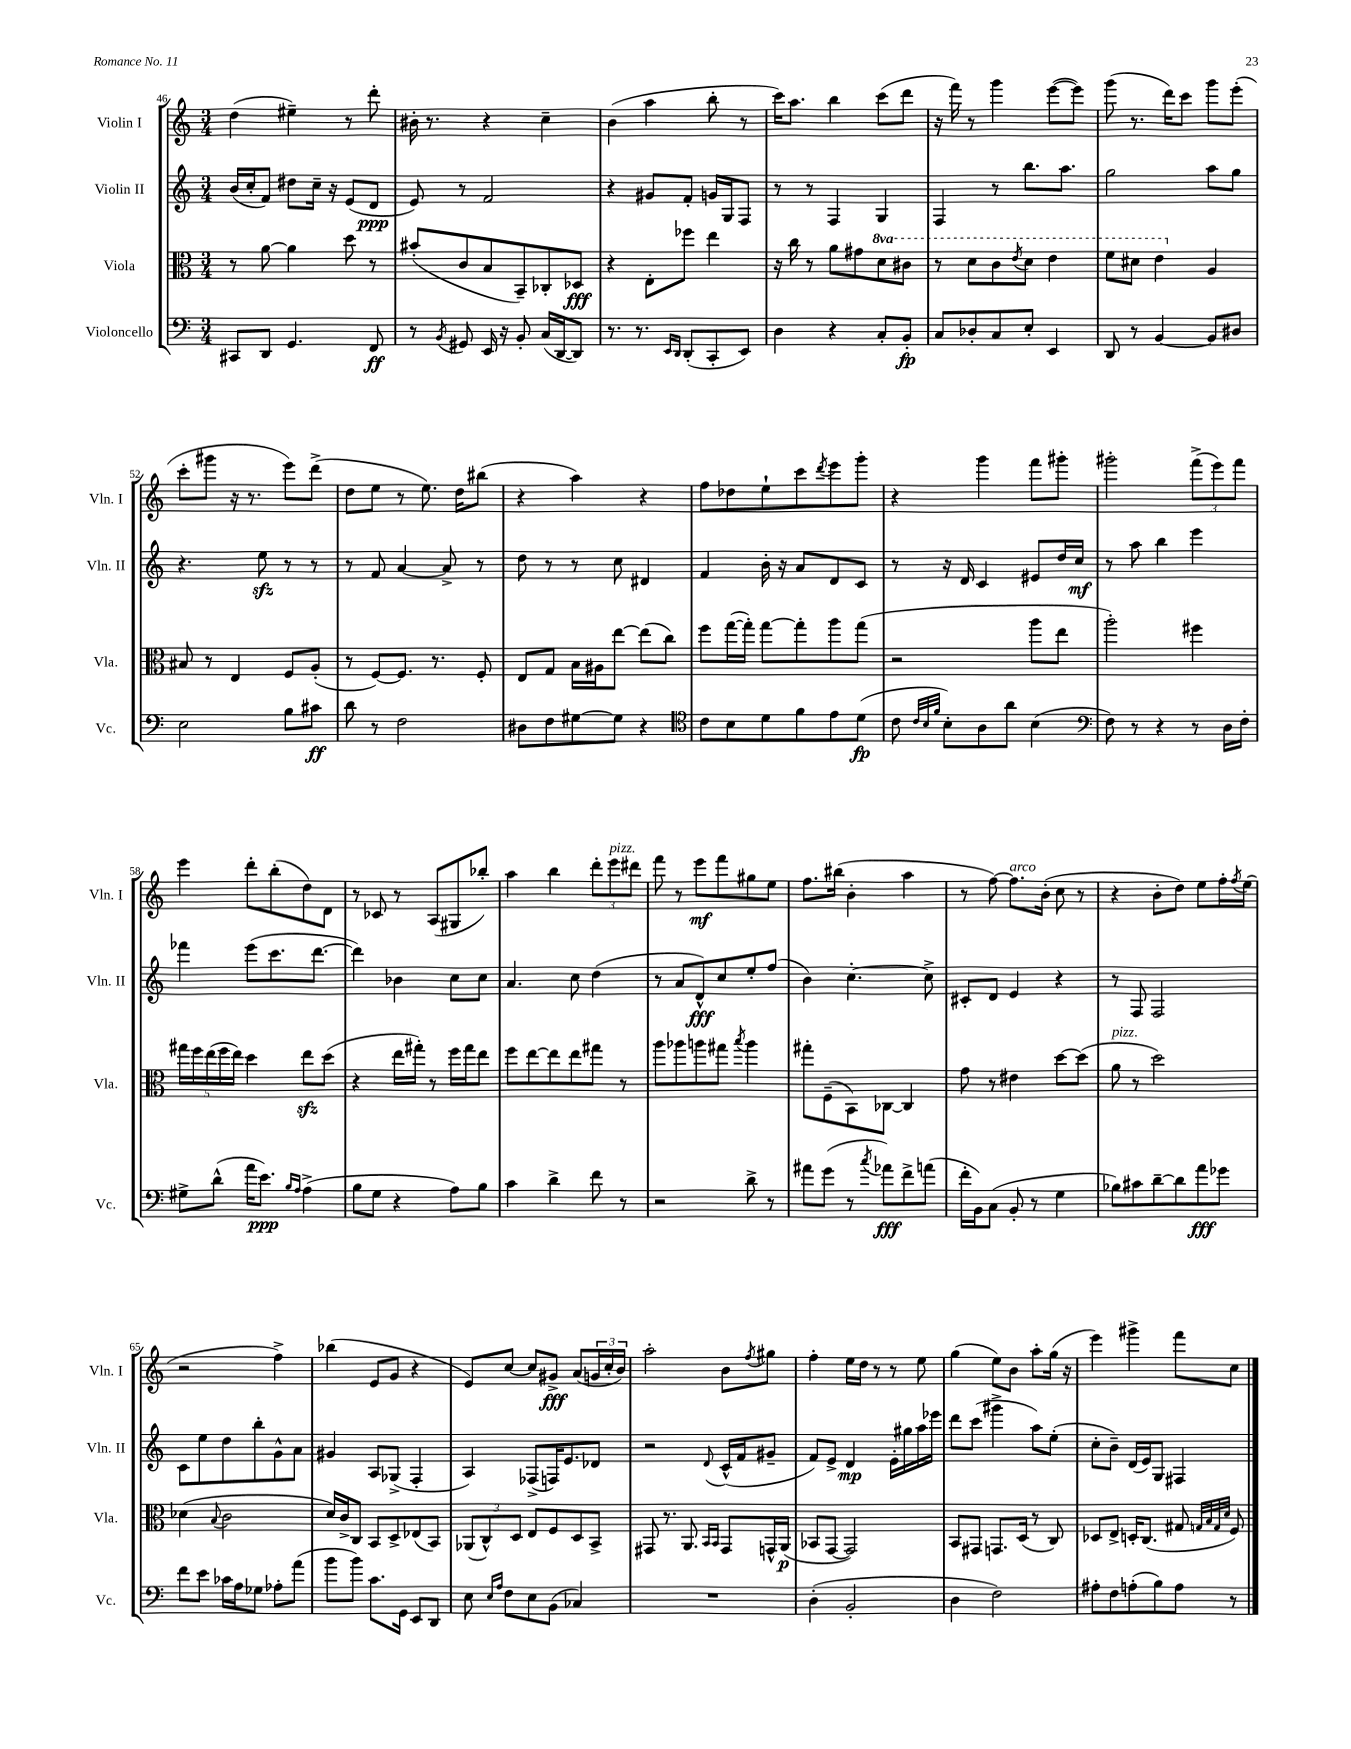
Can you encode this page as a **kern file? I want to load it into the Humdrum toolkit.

**kern	**kern	**kern	**kern
*staff4	*staff3	*staff2	*staff1
*clefF4	*clefC3	*clefG2	*clefG2
*k[]	*k[]	*k[]	*k[]
*M3/4	*M3/4	*M3/4	*M3/4
8CC#	8r	(16b	(4dd
.	.	16cc'	.
8DD	[8a	8f)	.
4.GG	4a]	8dd#	4ee#~)
.	.	16cc~	.
.	.	16r	.
.	8dd	(8e	8r
8FF	8r	8d	8ddd'
=	=	=	=
8r	(8b#'	8e)	16b#'
.	.	.	8.r
8qBB	.	.	.
8GG#	8c	8r	.
16EE	8B	2f	4r
16r	.	.	.
8BB'	8BB~)	.	.
(16C	8C-'	.	4cc~
[16DD	.	.	.
8DD])	8D-	.	.
=	=	=	=
8.r	4r	4r	(4b
8.r	.	.	.
.	8E'	8g#	4aa
16qqEE	.	.	.
16qqDD	.	.	.
(8DD'	8ff-	8f'	.
8CC'	4ee	16g	8bb'
.	.	16G	.
8EE)	.	8F	8r
=	=	=	=
4D	16r	8r	16ccc)
.	16cc	.	8.aa
.	8r	8r	.
4r	8a	4F	4bb
.	8g#	.	.
8C'	8dd	4G	(8ccc
8BB'	8cc#	.	8ddd
=	=	=	=
8C	8r	4F	16r
.	.	.	16fff)
8D-'	8dd	.	8r
8C	8cc	8r	4ggg
.	8qee	.	.
8E'	8dd	8.bb	.
4EE	4ee	.	([8eee
.	.	8.aa	.
.	.	.	8eee])
=	=	=	=
8DD	8ff	2gg	(8ggg
8r	8dd#	.	8.r
[4BB	4ee	.	.
.	.	.	16ddd)
.	.	.	8ccc
8BB]	4A	8aa	8ggg
8D#	.	8gg	(8eee'
=	=	=	=
2E	8B#	4.r	8ccc'
.	8r	.	8ggg#
.	4E	.	16r
.	.	.	8.r
.	.	8ee	.
8B	8F	8r	8eee)
8c#	(8A'	8r	(8ddd^
=	=	=	=
8d	8r	8r	8dd
8r	[8F)	8f	8ee
2F	8.F]	[4a	8r
.	.	.	8.ee)
.	8.r	.	.
.	.	8a^]	.
.	.	.	16dd
.	8F'	8r	(8bb#
=	=	=	=
8D#	8E	8dd	4r
8F	8G	8r	.
[8G#	16B	8r	4aa)
.	16A#	.	.
8G#]	[8ee	8cc	.
4r	(8ee]	4d#	4r
.	8cc)	.	.
=	=	=	=
*clefC4	*	*	*
8c	8ff	4f	8ff
8B	([16gg	.	8dd-
.	16gg'])	.	.
8d	[8gg	16b'	8ee`
.	.	16r	.
8f	8gg']	8a	8ccc
.	.	.	8qddd
8e	8aa	8d	8eee
(8d	(8gg	8c	8ggg'
=	=	=	=
8c	2r	8r	4r
32qqc	.	.	.
32qqB	.	.	.
32qqf	.	.	.
8B')	.	16r	.
.	.	16d	.
8A	.	4c	4ggg
8a	.	.	.
(4B	8aa	8e#	8fff
.	8ee	16dd	8ggg#'
.	.	16cc	.
=	=	=	=
*clefF4	*	*	*
8F)	2aa')	8r	2ggg#'
8r	.	8aa	.
4r	.	4bb	.
8r	4ff#	4eee	(12fff^
.	.	.	12eee)
16D	.	.	.
.	.	.	12fff
16F'	.	.	.
=	=	=	=
8G#^	20gg#	4fff-	4eee
.	20ff	.	.
.	(20ee	.	.
(8d^^	.	.	.
.	20ff	.	.
.	20ee)	.	.
16a	4dd	(8eee	8ddd'
8.e)	.	.	.
.	.	8.ccc	(8bb'
16qqB	.	.	.
16qqA	.	.	.
(4A^	8ee	.	8dd)
.	.	[8.ddd	.
.	(8dd	.	8d
=	=	=	=
8B	4r	4ddd])	8r
8G	.	.	8c-
4r	16ee	4b-	8r
.	16gg#')	.	.
.	8r	.	(8A
8A)	16ff	8cc	8G#
.	16gg#	.	.
8B	8ee	8cc	8bb-')
=	=	=	=
4c	8ff	4.a	4aa
.	[8ee	.	.
4d^	8ee]	.	4bb
.	8ee	8cc	.
8f	8gg#	(4dd	12ddd'
.	.	.	12eee
8r	8r	.	.
.	.	.	12ddd#
=	=	=	=
2r	8aa	8r	8fff
.	8aa-	8a	8r
.	8aa	8d^^)	8eee
.	8gg#	8cc	8fff
.	8qbb	.	.
8d^	4aa	8ee'	8gg#
8r	.	(8ff	8ee
=	=	=	=
8a#	8gg#'	4b)	8.ff
(8g	(8F~	.	.
.	.	.	(16bb#
8r	8BB)	[4.cc'	4b'
8qcc	.	.	.
8a-)	[8C-	.	.
8f^	4C-]	.	4aa
(8a	.	8cc^]	.
=	=	=	=
16f'	8g	8c#'	8r
16BB)	.	.	.
(8C	8r	8d	[8ff)
8BB'	4e#	4e	8.ff]
8r	.	.	.
.	.	.	(16b'
4G	[8dd	4r	8cc
.	(8dd]	.	8r
=	=	=	=
8B-)	8a	8r	4r
8c#	8r	8F	.
[8d~	2dd)	2F	8b'
8d]	.	.	8dd)
8a	.	.	8ee
8g-	.	.	16ff'
.	.	.	8qff
.	.	.	(16ee
=	=	=	=
8f	(4d-	8c	2r
8e	.	8ee	.
.	8qqB	.	.
16c-	2c	8dd	.
16A	.	.	.
8G-	.	8bb'	.
8A-'	.	8g^^	4ff^)
(8a	.	8a	.
=	=	=	=
8b	16d)	4g#	(4bb-
.	16c^	.	.
8b)	8C	.	.
8.c	8BB	8A	8e
.	8D^	(8G-^	8g
16GG	.	.	.
8EE	(8E-	4F'	4r
8DD	8BB)	.	.
=	=	=	=
8E	(12AA-	4A)	8e)
.	12C^^)	.	.
16qqE	.	.	.
16qqA	.	.	.
8F	.	.	[8cc
.	12D	.	.
8E	8E	(8F-^	8cc]
(8BB	8F	16F)	8g#^
.	.	8.e	.
4C-)	8D	.	(8a
.	8BB^	8d-	24g
.	.	.	24cc'
.	.	.	24b)
=	=	=	=
2.r	8GG#	2r	2aa'
.	8.r	.	.
.	8.AA	.	.
.	16qqBB	.	.
.	16qqBB	8qqd	.
.	8GG#	(16c^^	8b
.	.	16f	.
.	.	.	8qff
.	16GG^^	8g#~	8gg#
.	(16AA	.	.
=	=	=	=
(4D'	8BB-	8f)	4ff'
.	[8GG	8e^	.
2BB'	2GG])	4d	16ee
.	.	.	16dd
.	.	.	8r
.	.	16e'	8r
.	.	16gg#	.
.	.	16aa	8ee
.	.	16eee-	.
=	=	=	=
4D	8BB	8ddd	(4gg
.	8GG#	(8ccc	.
2F)	8.GG	4ggg#^	8ee)
.	.	.	8b
.	(16D	.	.
.	8r	8aa)	8aa'
.	8C)	(8ee'	(16gg
.	.	.	16r
=	=	=	=
8A#'	8D-	8cc'	4eee)
8F	8E^	8b~)	.
(8A'	16D'	(16d	4ggg#^
.	(8.C	16e)	.
8B)	.	8G	.
8A	8G#	4F#	8fff
.	32qqG	.	.
.	32qqB	.	.
.	32qqG	.	.
.	32qqd	.	.
8r	8F)	.	8cc
==	==	==	==
*-	*-	*-	*-
